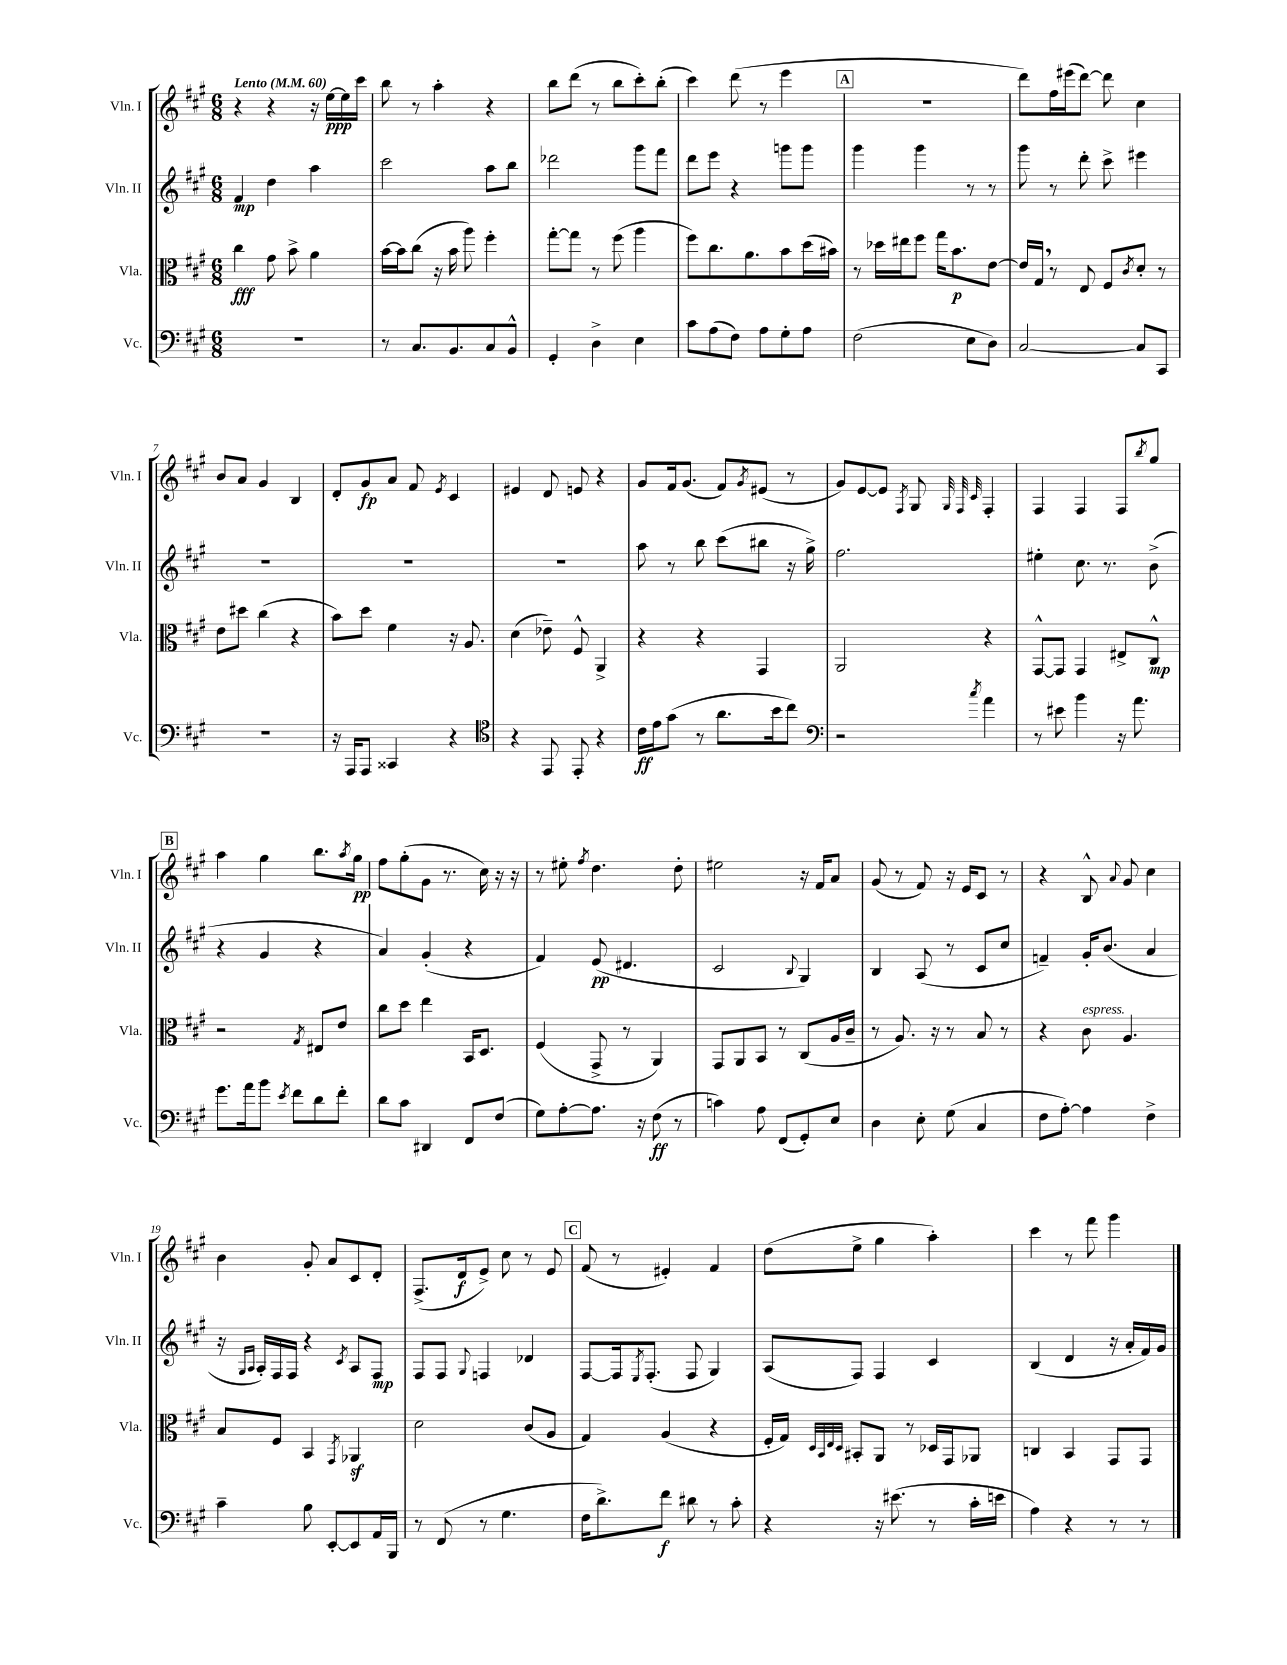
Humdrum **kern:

**kern	**kern	**kern	**kern
*staff4	*staff3	*staff2	*staff1
*clefF4	*clefC3	*clefG2	*clefG2
*k[f#c#g#]	*k[f#c#g#]	*k[f#c#g#]	*k[f#c#g#]
*M6/8	*M6/8	*M6/8	*M6/8
*MM60	*MM60	*MM60	*MM60
2.r	4cc#\	4f#/	4r
.	8g#\	4dd\	4r
.	8b^\	.	.
.	4a\	4aa\	16r
.	.	.	[16ee\LL
.	.	.	16ee\]
.	.	.	16ccc#\JJ
=	=	=	=
8r	[16b\LL	2ccc#\	8bb\
.	16b\]J	.	.
8.C#/L	(8cc#\J	.	8r
.	16r	.	4aa'\
8.BB/	16b\	.	.
.	8aa\)	.	.
8C#/	4ff#'\	8aa\L	4r
8BB^^/J	.	8bb\J	.
=	=	=	=
4GG#'/	[8gg#'\L	2ddd-\	8bb\L
.	8gg#\]J	.	(8ddd\J
4D^\	8r	.	8r
.	(8ff#\	.	8bb\L
4E\	4aa\	8ggg#\L	8ccc#'\)
.	.	8fff#\J	(8bb'\J
=	=	=	=
8c#\L	8ff#\L)	8ddd\L	4ccc#\)
(8A\	8.cc#\	8eee\J	.
8F#\J)	.	4r	(8ddd\
.	8.a\	.	.
8A\L	.	.	8r
8G#'\	8b\	8ggg\L	4eee\
8A\J	(16dd\L	8ggg\J	.
.	16b#\JJ)	.	.
=	=	=	=
(2F#\	8r	4ggg#\	2.r
.	16dd-\LL	.	.
.	16ee#\J	.	.
.	8ff#\J	4ggg#\	.
.	16gg#\LK	.	.
.	8.b\	.	.
8E\L	.	8r	.
8D\J)	[8e\J	8r	.
=	=	=	=
[2C#/	16e/]LL	8ggg#\	8ddd\L)
.	16G#/JJ	.	.
.	8r	8r	16ff#\L
.	.	.	(16eee#\J
.	8E/	8ddd'\	[8ddd\J)
.	8F#/L	8ccc#^\	8ddd\]
.	8qc#/	.	.
8C#/]L	8d'/J	4eee#\	4cc#\
8CC#/J	8r	.	.
=	=	=	=
2.r	8e\L	2.r	8b/L
.	8dd#\J	.	8a/J
.	(4cc#\	.	4g#/
.	4r	.	4B/
=	=	=	=
16r	8b\L)	2.r	8d'/L
16AAA/LK	.	.	.
8AAA/J	8dd\J	.	8g#/
4CC##/	4f#\	.	8a/J
.	.	.	8f#/
.	.	.	8qe/
4r	16r	.	4c#/
.	8.A/	.	.
=	=	=	=
*clefC4	*	*	*
4r	(4d\	2.r	4e#/
8EE/	8e-~\)	.	8d/
8EE'/	8F#^^/	.	8e/
4r	4AA^/	.	4r
=	=	=	=
16c#\LL	4r	8aa\	8g#/L
16e\J	.	.	.
(8g#\J	.	8r	16f#/k
.	.	.	(8.g#/J
8r	4r	8bb\	.
8.a\L	.	(8ccc#\L	8f#/L)
.	.	.	8qg#/
.	4GG#/	8bb#\J	(8e#/J
16b\k	.	.	.
8cc#\J)	.	16r	8r
.	.	16gg#^\)	.
=	=	=	=
*clefF4	*	*	*
2r	2AA/	2.ff#\	8g#/L)
.	.	.	[8e/
.	.	.	8e/]J
.	.	.	8qF#/
.	.	.	8G#/
.	.	.	32qqG#/
.	.	.	32qqF#/
8qcc#/	.	.	32qqc#/
4a\	4r	.	4F#'/
=	=	=	=
8r	[8GG#^^/L	4ee#'\	4F#/
8e#\	8GG#/]J	.	.
4b\	4GG#/	8.cc#\	4F#/
.	.	8.r	.
16r	8E#^/L	.	8F#/L
8.a\	.	.	.
.	.	.	8qbb/
.	8C#^^/J	(8b^\	8gg#/J
=	=	=	=
8.g#\L	2r	4r	4aa\
16a\k	.	.	.
8b\J	.	4g#/	4gg#\
8qe/	.	.	.
8f#\L	.	.	.
.	8qG#/	.	.
8d\	8E#/L	4r	8.bb\L
8f#'\J	8e/J	.	.
.	.	.	8qaa/
.	.	.	16gg#\Jk
=	=	=	=
8d\L	8cc#\L	4a/)	8ff#\L
8c#\J	8dd\J	.	(8gg#'\
4DD#/	4ee\	(4g#'/	8g#\J
.	.	.	8.r
8FF#/L	16BB/LK	4r	.
.	8.D/J	.	16cc#\)
(8F#/J	.	.	16r
.	.	.	16r
=	=	=	=
8G#\L)	(4F#/	4f#/)	8r
[8A'\	.	.	8ee#'\
.	.	.	8qff#/
8.A\]J	8GG#^/	(8e/	4.dd\
.	8r	4.d#/	.
16r	.	.	.
(8F#\	4AA/)	.	.
8r	.	.	8dd'\
=	=	=	=
4c\)	8GG#/L	2c#/	2ee#\
.	8AA/	.	.
8A\	8BB/J	.	.
(8FF#/L	8r	.	.
.	.	8qqB/	.
8GG#'/)	(8C#/L	4G#/)	16r
.	.	.	16f#/LK
8E/J	16A/L	.	8a/J
.	16c#~/JJ	.	.
=	=	=	=
4D\	8r	4B/	(8g#/
.	8.A/)	.	8r
8E'\	.	(8A/	8f#/)
.	16r	.	.
(8G#\	8r	8r	16r
.	.	.	16e/LK
4C#/	8B/	8c#/L	8c#/J
.	8r	8cc#/J	8r
=	=	=	=
8F#\L	4r	4f~/)	4r
[8A'\J)	.	.	.
4A\]	8c#\	16g#'/LK	8B^^/
.	.	(8.b/J	.
.	.	.	8qqa/
.	4.A/	.	8g#/
4F#^\	.	4a/	4cc#\
=	=	=	=
4c#~\	8B/L	16r	4b\
.	.	16qqG#/LL	.
.	.	16qqA/JJ	.
.	.	16A'/LL)	.
.	8F#/J	16F#/	.
.	.	16F#/JJ	.
8B\	4BB/	4r	8g#'/
[8EE'/L	.	.	8a/L
.	8qGG#/	8qc#/	.
8EE/]	4AA-/	8A/L	8c#/
16AA/L	.	8F#/J	8d'/J
16BBB/JJ	.	.	.
=	=	=	=
8r	2d\	8F#/L	(8.F#^/L
(8FF#/	.	8F#/J	.
.	.	.	16d/k
.	.	8qqG#/	.
8r	.	4F/	8e^/J)
4.G#\	.	.	8cc#\
.	(8c#/L	4d-/	8r
.	8A/J	.	8e/
=	=	=	=
16F#\LK	4G#/)	[8F#/L	(8f#/
8.d^\)	.	.	.
.	.	16F#/]k	8r
.	.	8qE/	.
.	.	(8.F#'/J	.
8f#\J	(4A/	.	4e#'/)
8d#\	.	8F#/	.
8r	4r	4G#/)	4f#/
8c#'\	.	.	.
=	=	=	=
4r	16F#'/LL	(8A/L	(8dd\L
.	16G#/JJ)	.	.
.	32qqD/LLL	.	.
.	32qqBB/	.	.
.	32qqE/	.	.
.	32qqD/JJJ	.	.
.	8BB#'/L	8F#/J)	8ee^\J
16r	8AA/J	4F#/	4gg#\
(8.e#\	.	.	.
.	8r	.	.
8r	16D-/LL	4c#/	4aa'\)
.	16GG#/J	.	.
16c#'\LL	8AA-/J	.	.
16e\JJ	.	.	.
=	=	=	=
4A\)	4C/	(4B/	4ccc#\
4r	4BB/	4d/	8r
.	.	.	8fff#\
8r	8GG#/L	16r	4ggg#\
.	.	16a'/LL	.
8r	8GG#/J	16f#/)	.
.	.	16g#/JJ	.
==	==	==	==
*-	*-	*-	*-
